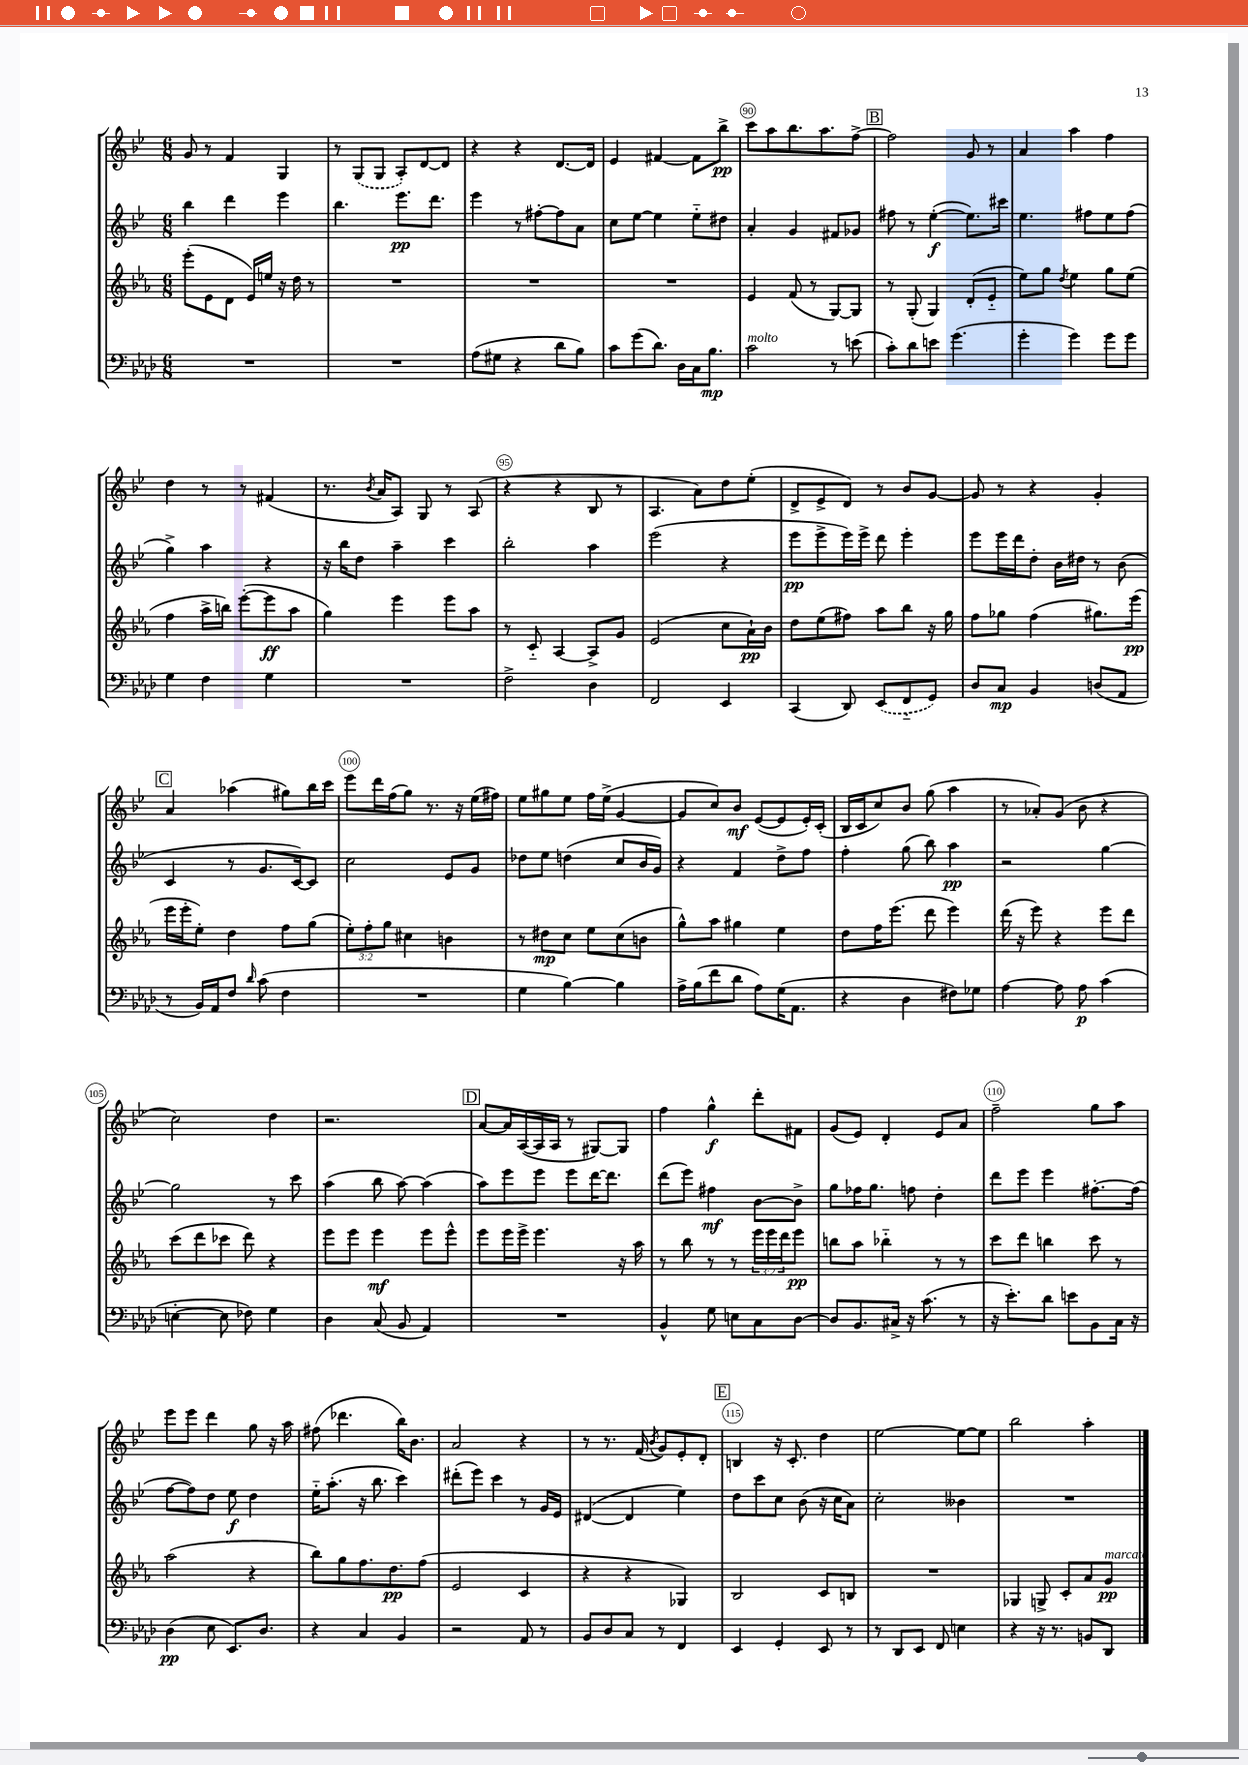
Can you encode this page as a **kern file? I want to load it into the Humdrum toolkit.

**kern	**kern	**kern	**kern
*staff4	*staff3	*staff2	*staff1
*clefF4	*clefG2	*clefG2	*clefG2
*k[b-e-a-d-]	*k[b-e-a-]	*k[b-e-]	*k[b-e-]
*M6/8	*M6/8	*M6/8	*M6/8
2.r	(8eee-'	4bb-	8g
.	8e-	.	8r
.	8d	4ddd	4f
.	16e-)	.	.
.	16ee	.	.
.	16r	4eee-	4G
.	16dd	.	.
.	8r	.	.
=	=	=	=
2.r	2.r	4.bb-	8r
.	.	.	(8G
.	.	.	8G
.	.	8.eee-	8A')
.	.	.	[8d
.	.	8.ddd	.
.	.	.	8d]
=	=	=	=
(8A-	2.r	4eee-	4r
8G#	.	.	.
4r	.	8r	4r
.	.	[8ff#'	.
8d-	.	8ff#]	[8.d
8B-)	.	8a	.
.	.	.	16d]
=	=	=	=
8c	2.r	8cc	4e-
(8g	.	[8ee-	.
8.d-)	.	4ee-]	[4f#
16D-	.	.	.
16C	.	8ee-'~	8f#]
8.B-	.	.	.
.	.	8dd#	8bb-^
=	=	=	=
2c	4e-	4a'	8ccc
.	.	.	8aa
.	(8f	4g	8.bb-
.	8r	.	.
.	.	.	8.aa
8r	[8G)	8f#	.
(8e	8G]	8g-	[8ff^
=	=	=	=
8c')	8r	8ff#	2ff]
8d-	(8G'	8r	.
8e	4G)	([4ee-'	.
(4.g	.	.	.
.	(8d'	8.ee-])	8g
.	8e-'~	.	8r
.	.	16ccc#	.
=	=	=	=
4g'	8ee-)	4.ee-	4a
.	8gg	.	.
.	8qdd	.	.
4g)	4ee-	.	4aa
.	.	8ff#	.
8g	8gg	8ee-	4ff
8g	(8ee-	(8ff#	.
=	=	=	=
4G	4ff	4gg^)	4dd
4F	16aa-^	4aa	8r
.	16bb)	.	.
.	([8eee-'	.	8r
4G	8eee-]	4r	(4f#
.	8aa-	.	.
=	=	=	=
2.r	4gg)	16r	8.r
.	.	16bb-	.
.	.	8dd	.
.	.	.	8qb-
.	.	.	16a
.	4eee-	4aa~	8A)
.	.	.	8G
.	8eee-	4ccc	8r
.	8aa-	.	(8A
=	=	=	=
2F^	8r	2bb-'	4r
.	8c'~	.	.
.	[4A-	.	4r
4D-	8A-^]	4aa	8B-
.	8g	.	8r
=	=	=	=
2FF	(2e-	(2eee-	4.A
.	.	.	8a)
4EE-	8cc	4r	8dd
.	16a-`)	.	(8ee-'
.	16b-	.	.
=	=	=	=
(4CC	8dd	8eee-	8d^
.	(8ee-	8eee-^	8e-^
8DD-)	8ff#)	16eee-)	8d)
.	.	16eee-^	.
(8EE-	8aa-	8ddd	8r
8FF'~	8bb-	4eee-'	8b-
8GG)	16r	.	[8g
.	16gg	.	.
=	=	=	=
8D-	8ff	8eee-	8g]
8C	8gg-	16eee-	8r
.	.	16ddd	.
4BB-	(4ff	8dd'	4r
.	.	16b-	.
.	.	16dd#	.
(8D	8.gg#)	8r	4g'
8AA-	.	(8b-	.
.	(16eee-	.	.
=	=	=	=
8r	16eee-	4c	4a
.	16eee-'	.	.
16BB-)	8ee-')	.	.
16AA-	.	.	.
8F	4dd	8r	(4aa-
16qqd-	.	.	.
(8c	.	8.g	.
4F	8ff	.	8gg#)
.	.	[16c)	.
.	(8gg	8c]	16bb-
.	.	.	16ccc
=	=	=	=
2.r	12ee-')	2cc	8eee-
.	12ff'	.	.
.	.	.	16ddd
.	12gg	.	.
.	.	.	(16ff
.	4cc#	.	8gg)
.	.	.	8.r
.	4b	8e-	.
.	.	.	16r
.	.	8g	(16ee-
.	.	.	16ff#)
=	=	=	=
4G	8r	8dd-	8ee-
.	8dd#	8ee-	8gg#
[4B-)	8cc	(4dd	8ee-
.	8ee-	.	16ff
.	.	.	(16ee-^
4B-]	(8cc	8cc	[4g
.	8b	16b-	.
.	.	16g)	.
=	=	=	=
16A-^	8gg^^)	4r	8g]
(16B-	.	.	.
8f	8aa-	.	8cc)
8d-	4gg#	4f	8b-
8A-)	.	.	([8e-
(16G	4ee-	8dd^	8e-]
8.AA-	.	.	.
.	.	8ff	16e-')
.	.	.	(16c'
=	=	=	=
4r	8dd	4ff'	16B-
.	.	.	16c
.	16ff	.	8cc)
.	(8.eee-	.	.
4D-	.	(8gg	8b-
.	8ddd	8bb-)	(8gg
8F#)	4eee-)	4aa	4aa
8G-	.	.	.
=	=	=	=
[4A-	(16ddd	2r	8r
.	16r	.	.
.	8eee-)	.	8a-')
8A-]	4r	.	(8g
8A-	.	.	8b-
(4c	8eee-	[4gg	4r
.	8ddd	.	.
=	=	=	=
[4E'	(8ccc	2gg]	2cc)
.	8ddd	.	.
8E]	8ccc-	.	.
8F-)	8ddd)	.	.
4G	4r	8r	4dd
.	.	8ccc	.
=	=	=	=
4D-	8eee-	(4aa	2.r
.	8eee-	.	.
(8C	4eee-	8bb-	.
8BB-	.	[8aa)	.
4AA-)	8eee-	(4aa]	.
.	8eee-^^	.	.
=	=	=	=
2.r	8eee-	8aa)	[8a
.	16eee-	8eee-	16a]
.	16eee-^	.	([16A
.	4.eee-	8eee-	16A]
.	.	.	16A
.	.	8eee-	8r
.	.	[16ddd	[8G#)
.	.	8.ddd]	.
.	16r	.	8G#]
.	16aa-	.	.
=	=	=	=
4BB-^^	8r	(8ddd	4ff
.	8bb-	8eee-)	.
8G	8r	4ff#	4gg^^
8E	8r	.	.
8C	24eee-	[8b-	8ddd'
.	24eee-	.	.
.	24ddd	.	.
[8D-	8eee-	8b-^]	8f#
=	=	=	=
8D-]	8bb	8gg	(8g
8.BB-	8aa-	16ff-	8e-)
.	.	8.gg	.
.	4bb-'~	.	4d'
16C#^	.	.	.
16r	.	8ff	.
(8.c	.	.	.
.	8r	4dd'	8e-
8r	8r	.	8a
=	=	=	=
16r	8ccc	8ddd	2ff~
8.e-')	.	.	.
.	8ddd	8eee-	.
8d-	4bb	4eee-	.
8e	.	.	.
8BB-	8ccc	[8.ff#'	8gg
16C	8r	.	8aa
16r	.	(16ff#]	.
=	=	=	=
(4D-	(2aa-	[8ff	8eee-
.	.	8ff])	8eee-
8E-	.	8dd	4ddd
8.EE-)	.	8ee-	.
.	4r	4dd	8gg
8.D-	.	.	.
.	.	.	16r
.	.	.	16aa
=	=	=	=
4r	8bb-)	16ee-'~	(8ff#
.	.	(8.aa'	.
.	8gg	.	4.ddd-
4C	8.ff	16r	.
.	.	8.bb-	.
.	8.dd	.	.
4BB-	.	4ccc)	16bb-)
.	.	.	8.b-
.	(8ff	.	.
=	=	=	=
2r	2e-	(8ddd#'	2a
.	.	8eee-)	.
.	.	4ccc	.
8AA-	4c	8r	4r
8r	.	16g	.
.	.	16e-	.
=	=	=	=
8BB-	4r	([4d#	8r
8D-	.	.	8.r
8C	4r	4d#]	.
.	.	.	(16f
.	.	.	8qb-
8r	.	.	8g)
4FF	4G-)	4ee-)	8e-'
.	.	.	8d'
=	=	=	=
4EE-	2B-	8dd	4B
.	.	8ccc	.
4GG'	.	8cc	16r
.	.	.	8.c'
.	.	(8b-	.
8EE-	8c	16r	4dd
.	.	16cc	.
8r	8B	8a)	.
=	=	=	=
8r	2.r	2cc'	[2ee-
8DD-	.	.	.
8EE-	.	.	.
8FF	.	.	.
4E	.	4b--	8ee-_
.	.	.	8ee-]
=	=	=	=
4r	4G-	2.r	2bb-
16r	8G^	.	.
8.r	.	.	.
.	8c'	.	.
8BB	8a-	.	4aa'
8DD-	8g	.	.
==	==	==	==
*-	*-	*-	*-
